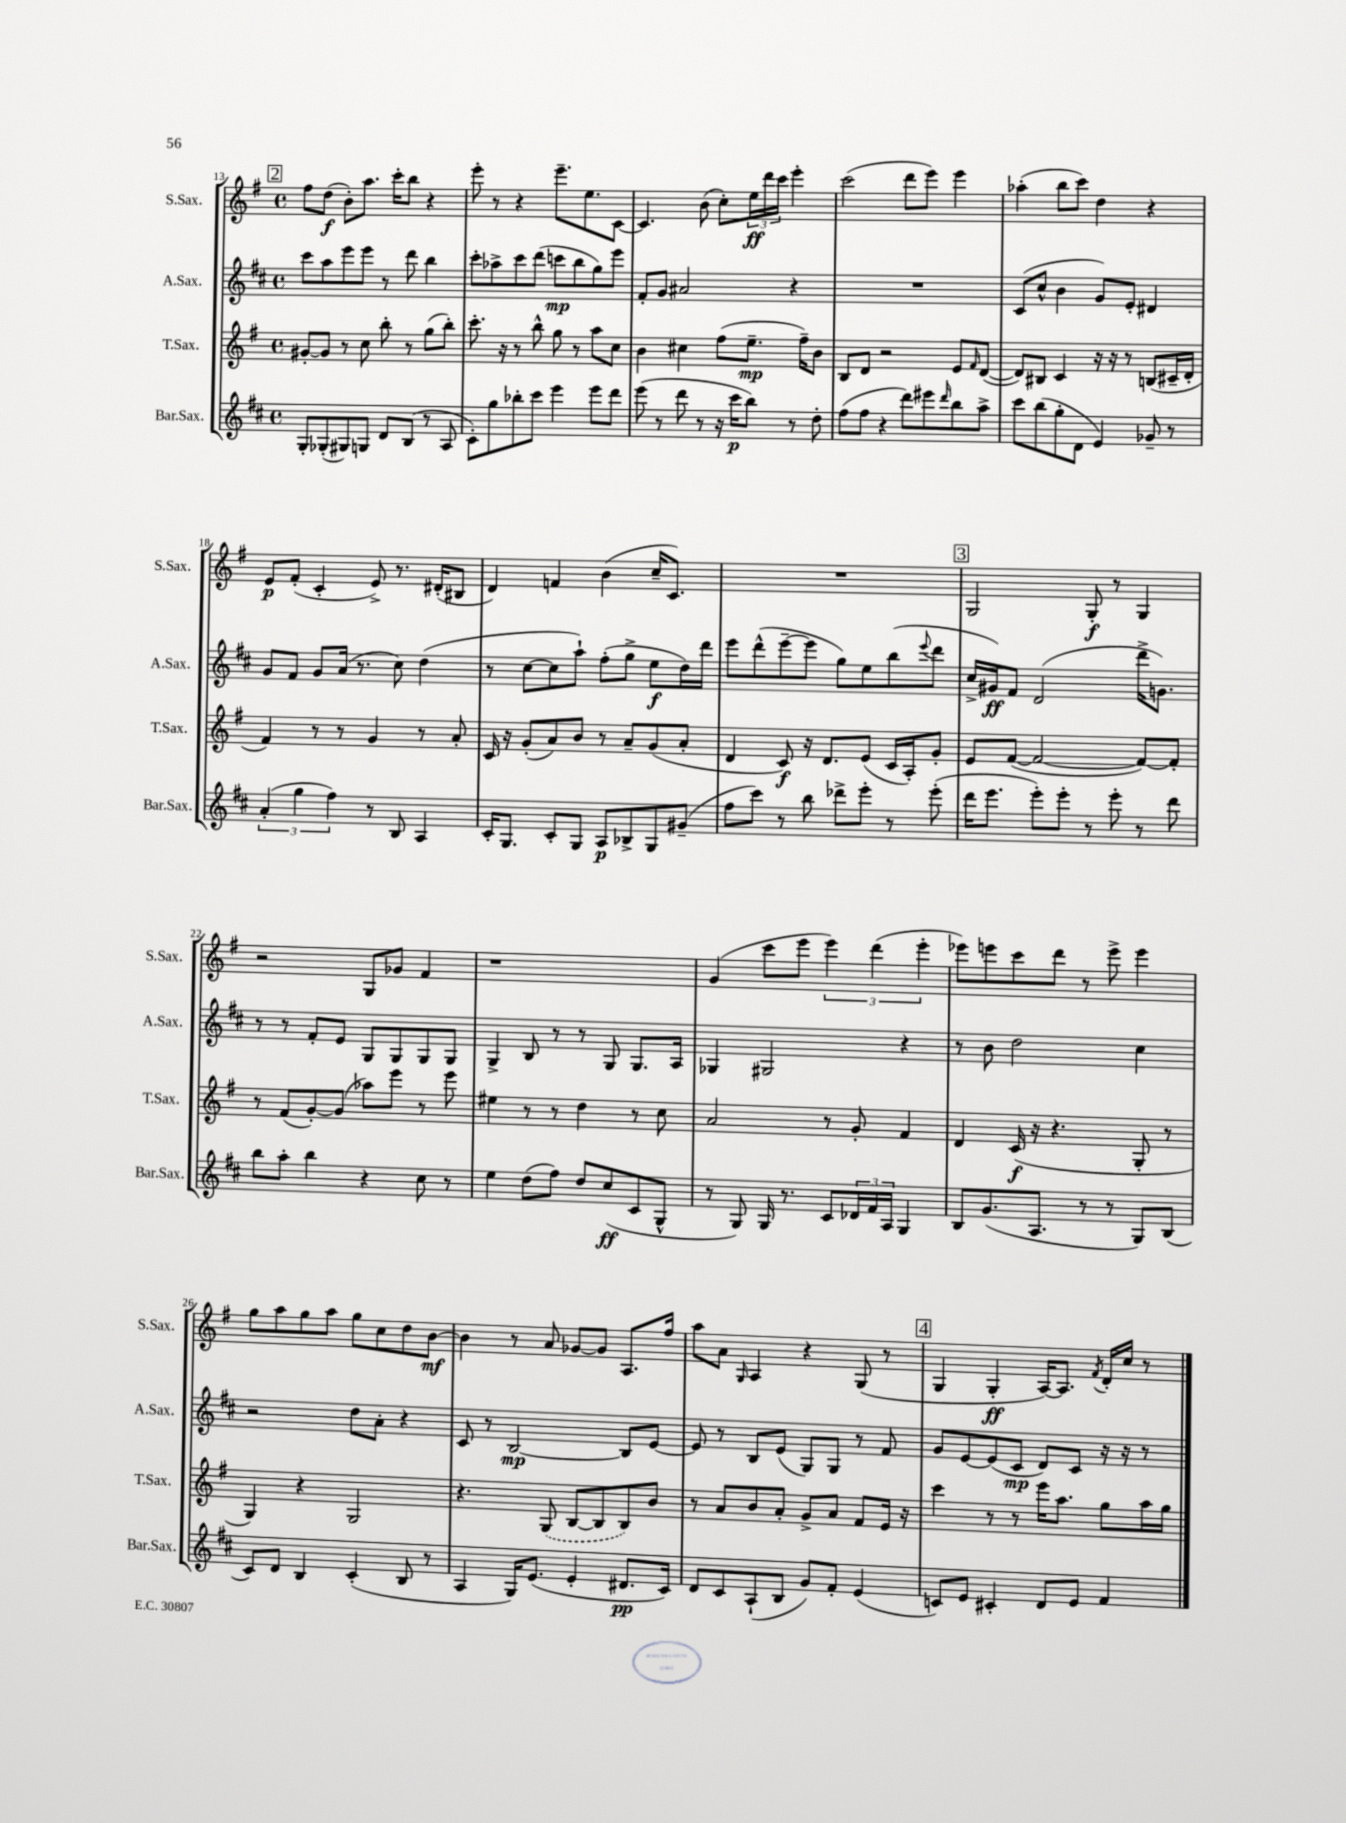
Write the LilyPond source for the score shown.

<<
\new StaffGroup <<
\new Staff = "s0" \with { instrumentName = "S.Sax." shortInstrumentName = "S.Sax." } {
    \clef treble \key g \major \defaultTimeSignature \time 4/4
    \mark \markup { \box "2" } fis''8 d''8\f( b'8-.) a''8. c'''16-. b''8 r4 |
    e'''8-. r8 r4 e'''8.-- e''8. c'8~ |
    c'4. b'8( c''8-.) \tuplet 3/2 { e''16\ff d'''16 c'''16 } e'''4-. |
    c'''2( d'''8 e'''8) e'''4 |
    aes''4-.( b''8 c'''8) d''4 r4 |
    e'8\p fis'8-.( c'4-. e'8->) r8. dis'16-.( bis8 |
    d'4) f'4 b'4( c''16-- c'8.) |
    R1 |
    \mark \markup { \box "3" } g2 g8-.\f r8 g4 |
    r2 g8 ges'8 fis'4 |
    r1 |
    g'4( c'''8 e'''8 \tuplet 3/2 { e'''4) d'''4( e'''4-. } |
    ees'''8) e'''8 c'''8 d'''8 r8 e'''8-> e'''4 |
    g''8 a''8 g''8 a''8 g''8 c''8 d''8 b'8~\mf |
    b'4 r8 a'8 ges'8~ ges'8 a8. fis''16 |
    a''8 a'8 \grace { g16 } a4 r4 g8( r8 |
    \mark \markup { \box "4" } g4 g4-.\ff a16~) a8. \acciaccatura { fis'8 } d'16-. c''16 r8 \bar "|." |
}
\new Staff = "s1" \with { instrumentName = "A.Sax." shortInstrumentName = "A.Sax." } {
    \clef treble \key d \major \defaultTimeSignature \time 4/4
    \mark \markup { \box "2" } cis'''8 a''8 e'''8 e'''8 r8 d'''8 b''4 |
    cis'''8-. aes''8-> cis'''8 d'''8( c'''8\mp b''8 g''8) e'''8 |
    fis'8-. g'8 ais'2 r4 |
    R1 |
    cis'8( cis''8-^ b'4 g'8) e'8-. dis'4 |
    g'8 fis'8 g'8 a'16( r8. cis''8) d''4( |
    r8 cis''8~ cis''8 a''8-!) fis''8-.( g''8-> e''8\f d''16) d'''16 |
    e'''8 d'''8-^( e'''8~-- e'''8 g''8) e''8 b''8( \appoggiatura { e'''8 } d'''8 |
    \mark \markup { \box "3" } cis''16-> gis'16\ff) fis'8 d'2( d'''16-> g'8.) |
    r8 r8 fis'8-. e'8 g8 g8 g8 g8 |
    g4-> b8 r8 r8 g8 g8. a16 |
    ges4 gis2 r4 |
    r8 b'8 d''2 cis''4 |
    r2 d''8 a'8-. r4 |
    cis'8 r8 b2~\mp b8 e'8~ |
    e'8 r8 b8 e'8( g8) g8 r8 fis'8 |
    \mark \markup { \box "4" } g'8 e'8~ e'8( cis'8\mp d'8) cis'8 r16 r16 r8 \bar "|." |
}
\new Staff = "s2" \with { instrumentName = "T.Sax." shortInstrumentName = "T.Sax." } {
    \clef treble \key g \major \defaultTimeSignature \time 4/4
    \mark \markup { \box "2" } gis'8~-. gis'8 r8 c''8 b''8-. r8 g''8( b''8-.) |
    c'''8.-. r16 r8 b''8-^ g''8 r8 a''8 c''8 |
    b'4 cis''4 fis''8( e''8.--\mp fis''16--) b'8 |
    b8 d'8 r2 e'8 \grace { fis'16 } d'8~( |
    d'8) bis8 c'4 r16 r16 r8 b8( cis'16-- d'16-. |
    fis'4) r8 r8 g'4 r8 a'8-. |
    c'16 r16 g'8-.( a'8) b'8 r8 a'8-- g'8( a'8-. |
    d'4 c'8\f) r16 d'8. e'8( c'16 a16-.) g'8-. |
    \mark \markup { \box "3" } e'8 fis'8~( fis'2~ fis'8~) fis'8-. |
    r8 fis'8( g'8~-.) g'8( aes''8) e'''8 r8 e'''8 |
    eis''4 r8 r8 d''4 r8 c''8 |
    a'2 r8 g'8-. fis'4 |
    d'4 c'16\f( r16 r4. g8-. r8 |
    g4) r4 g2 |
    r4. \once \slurDashed g8( b8~ b8 b8) b'8 |
    r8 a'8 b'8 a'8-. g'8-> a'8 fis'8 e'16 r16 |
    \mark \markup { \box "4" } c'''4 r8 r8 e'''16 a''8. g''8 a''16 g''16 \bar "|." |
}
\new Staff = "s3" \with { instrumentName = "Bar.Sax." shortInstrumentName = "Bar.Sax." } {
    \clef treble \key d \major \defaultTimeSignature \time 4/4
    \mark \markup { \box "2" } g8-. ges8-.( gis8) g8 d'8 b8( r8 a8 |
    cis'8-.) g''8 bes''8-. cis'''8 e'''4 e'''8 d'''8 |
    e'''8( r8 d'''8 r8 r16 cis'''16\p b''8) r8 d''8-. |
    fis''8( fis''8 r4 d'''8) eis'''8 \grace { d'''16 } b''8 a''8-> |
    cis'''8 b''8( g''8-. d'8 e'4) ges'8-- r8 |
    \tuplet 3/2 { a'4-.( g''4 fis''4) } r8 b8 a4 |
    cis'16-. g8. cis'8-. g8 a8\p bes8-> g8 gis'8--( |
    fis''8 cis'''8) r8 b''8 des'''8-> e'''8-. r8 e'''8-.( |
    \mark \markup { \box "3" } d'''16 e'''8. e'''8-.) e'''8-. r8 e'''8-. r8 d'''8 |
    b''8 a''8-. b''4 r4 cis''8 r8 |
    e''4 d''8( fis''8) d''8 cis''8\ff( cis'8 g8-^ |
    r8 g8) g16 r8. cis'8 \tuplet 3/2 { des'16 fis'16 a16 } g4 |
    b8 g'8.( a8. r8 r8 g8) b8( |
    cis'8) d'8 b4 cis'4-.( b8 r8 |
    a4 g16) e'8.( e'4-. dis'8.\pp cis'16) |
    d'8 cis'8 a8-!( b8 g'8) fis'8-. e'4( |
    \mark \markup { \box "4" } c'8) e'8 cis'4-. d'8 e'8 fis'4 \bar "|." |
}
>>
>>
\layout { \context { \Score currentBarNumber = #13 } }
